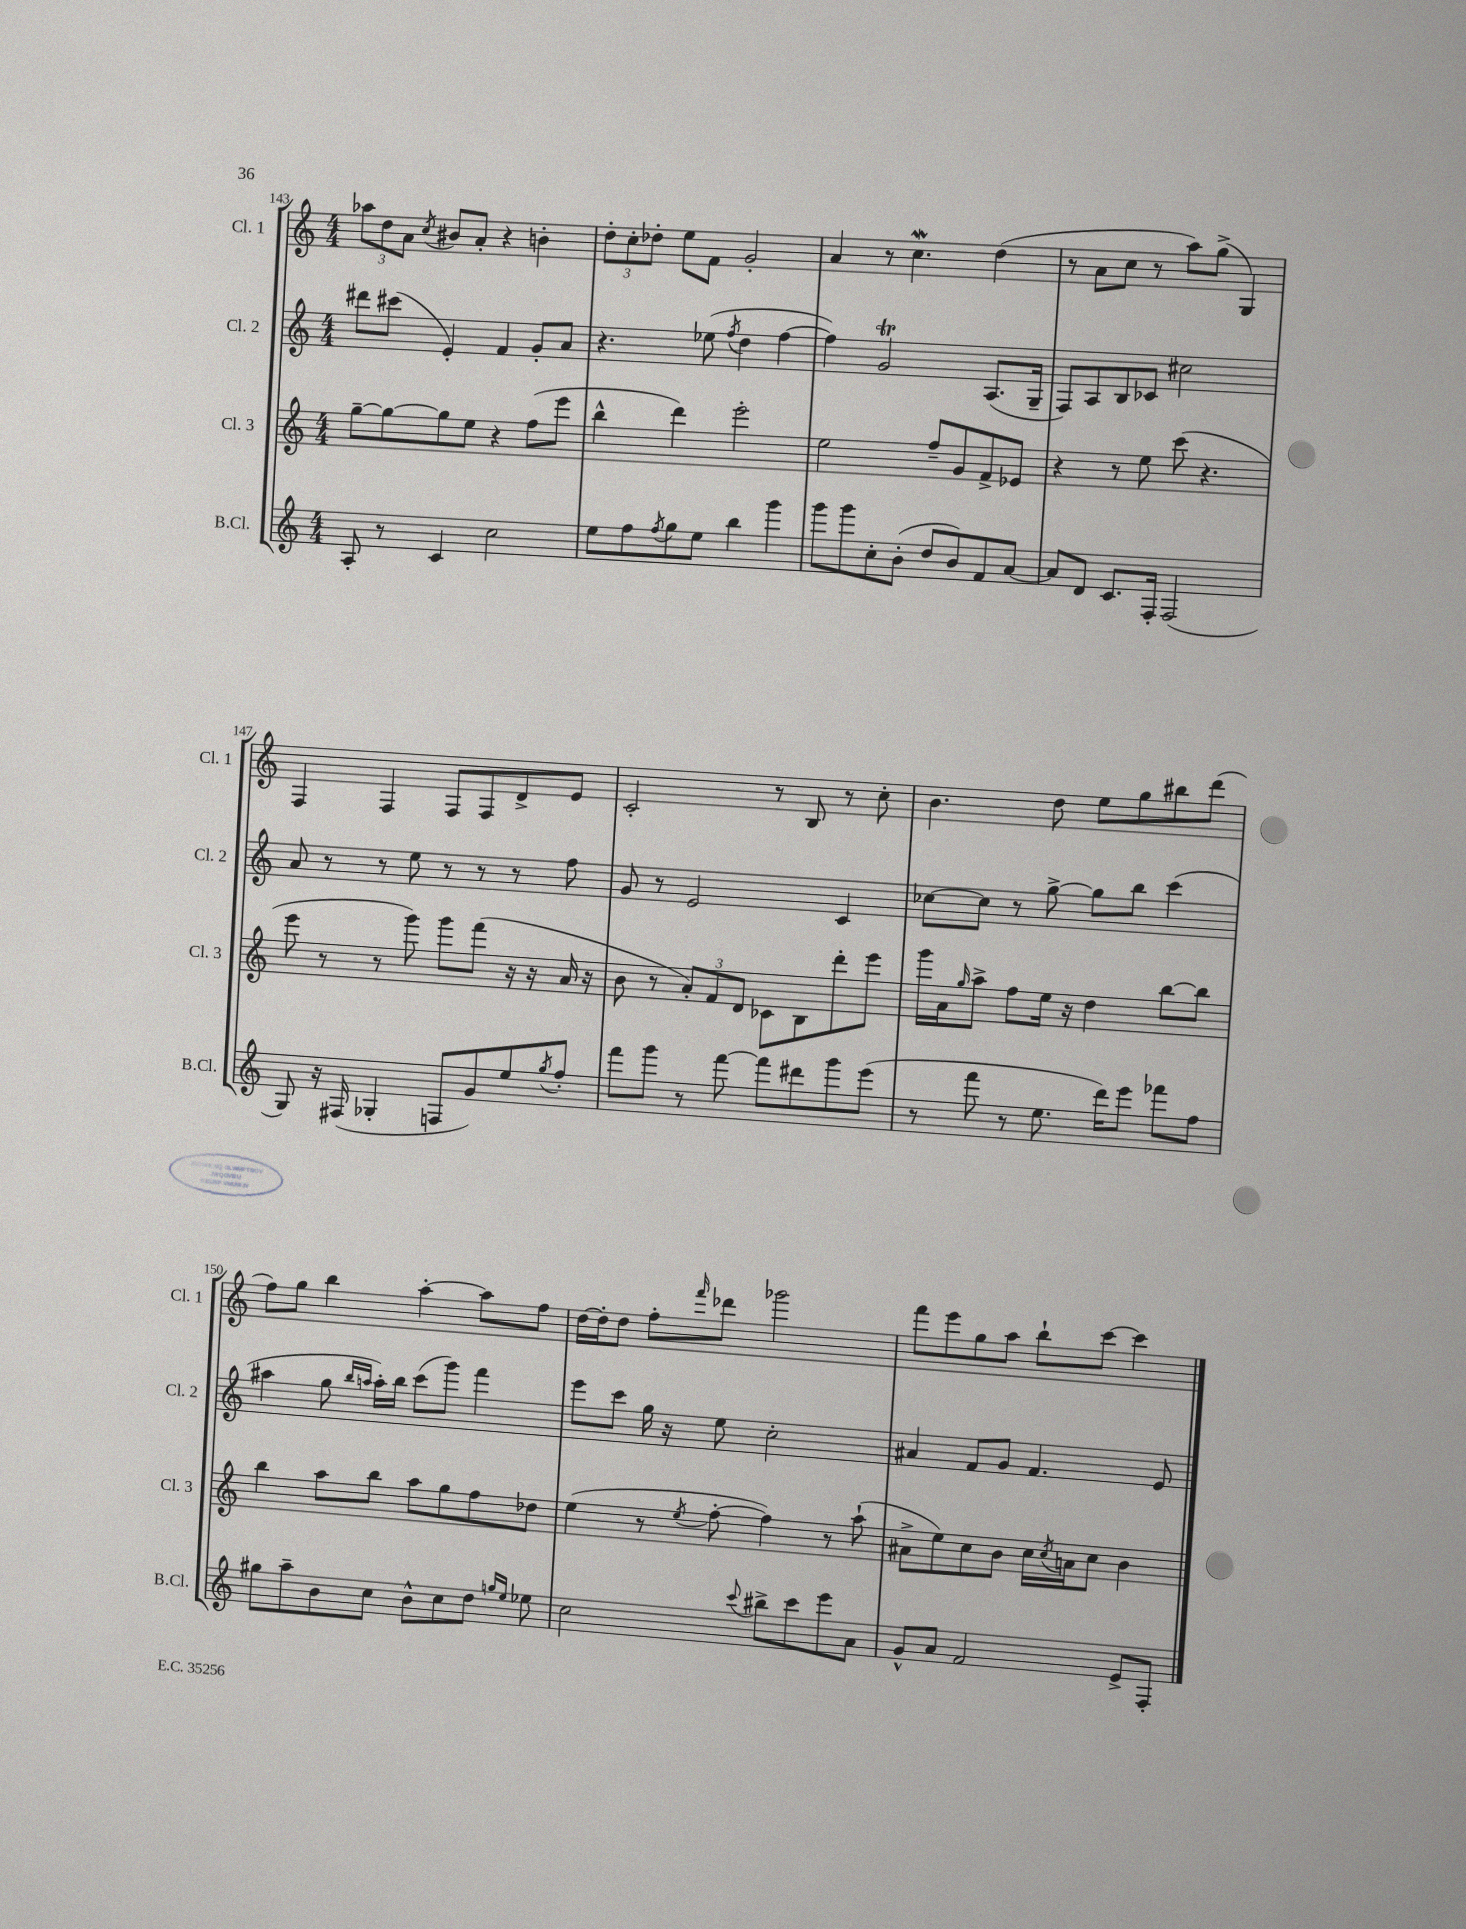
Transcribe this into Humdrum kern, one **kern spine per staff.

**kern	**kern	**kern	**kern
*staff4	*staff3	*staff2	*staff1
*clefG2	*clefG2	*clefG2	*clefG2
*k[]	*k[]	*k[]	*k[]
*M4/4	*M4/4	*M4/4	*M4/4
8A'	[8gg~	8ddd#	12aa-
.	.	.	12dd
8r	8gg_	(8ccc#	.
.	.	.	12a
.	.	.	8qcc
4c	8gg]	4e')	8b#
.	8ee	.	8a'
2cc	4r	4f	4r
.	(8ff	8g'	4b'
.	8eee	8a	.
=	=	=	=
8ee	4bb^^	4.r	12dd'
.	.	.	12cc'
8ff	.	.	.
.	.	.	12dd-'
8qff	.	.	.
8gg	4ddd)	.	8ee
8ee	.	(8ee-	8f
.	.	8qff	.
4bb	2eee'	4dd	2g'
4ggg	.	[4ff	.
=	=	=	=
8ggg	2ee	4ff])	4a
8ggg	.	.	.
8cc'	.	2g	8r
(8b'	.	.	4.cc
8dd	8ff~	.	.
8b)	8g	.	.
8f	8f^	(8.A	(4dd
[8a	8e-	.	.
.	.	16G~	.
=	=	=	=
8a]	4r	8F)	8r
8d	.	8A	8a
8.c	8r	8B	8cc
.	8ee	8c-	8r
16F'	.	.	.
(2F	(8ccc	2cc#	8aa)
.	4.r	.	(8gg^
.	.	.	4G)
=	=	=	=
8G)	8eee	8a	4F
16r	8r	8r	.
(16F#	.	.	.
4G-'	8r	8r	4F
.	8ggg)	8ee	.
8F	8ggg	8r	8F
8g)	(8fff	8r	8F
8ee	16r	8r	8d^
.	16r	.	.
8qgg	.	.	.
8ff'	16a	8ff	8e
.	16r	.	.
=	=	=	=
8fff	8b	8g	2c'
8ggg	8r	8r	.
8r	12a')	2e	.
.	12f	.	.
[8fff	.	.	.
.	12d	.	.
8fff]	8c-	.	8r
8ddd#	8B	.	8B
8ggg	8ddd'	4c	8r
(8eee	8eee	.	8cc'
=	=	=	=
8r	16ggg	[8cc-	4.b
.	16a	.	.
.	16qqgg	.	.
8fff	8aa^	8cc-]	.
8r	8ff	8r	.
8.ee	16ee	[8gg^	8dd
.	16r	.	.
.	4dd	8gg]	8ee
16ddd)	.	.	.
8eee	.	8bb	8gg
8fff-	[8bb	(4ccc	8bb#
8ff	8bb]	.	(8ddd
=	=	=	=
8gg#	4bb	4aa#	8ff)
8aa~	.	.	8gg
8b	8aa	8gg	4bb
.	.	16qqbb	.
.	.	16qqaa	.
8cc	8bb	16aa')	.
.	.	16bb	.
8b^^	8aa	(8ccc	[4aa'
8cc	8gg	8ggg)	.
8dd	8ff	4fff	8aa]
16qqgg	.	.	.
16qqee	.	.	.
8ee-	8dd-	.	8ff
=	=	=	=
2cc	(4ee	8eee	[16dd
.	.	.	16dd']
.	.	8ccc	8dd
.	8r	16gg	8ff'
.	.	16r	.
.	8qee	.	16qqfff
.	[8ff'	8ee	8ddd-
8qqccc	.	.	.
8bb#^	4ff])	2cc'	2ggg-
8ccc	.	.	.
8eee	8r	.	.
8a	(8aa`	.	.
=	=	=	=
8g^^	8a#^	4a#	8fff
8a	8ee)	.	8eee
2f	8cc	8f	8gg
.	8b	8g	8aa
.	16cc	4.f	8bb`
.	8qcc	.	.
.	16a	.	.
.	8cc	.	[8ccc
8e^	4b	.	4ccc]
8F'	.	8e	.
==	==	==	==
*-	*-	*-	*-
